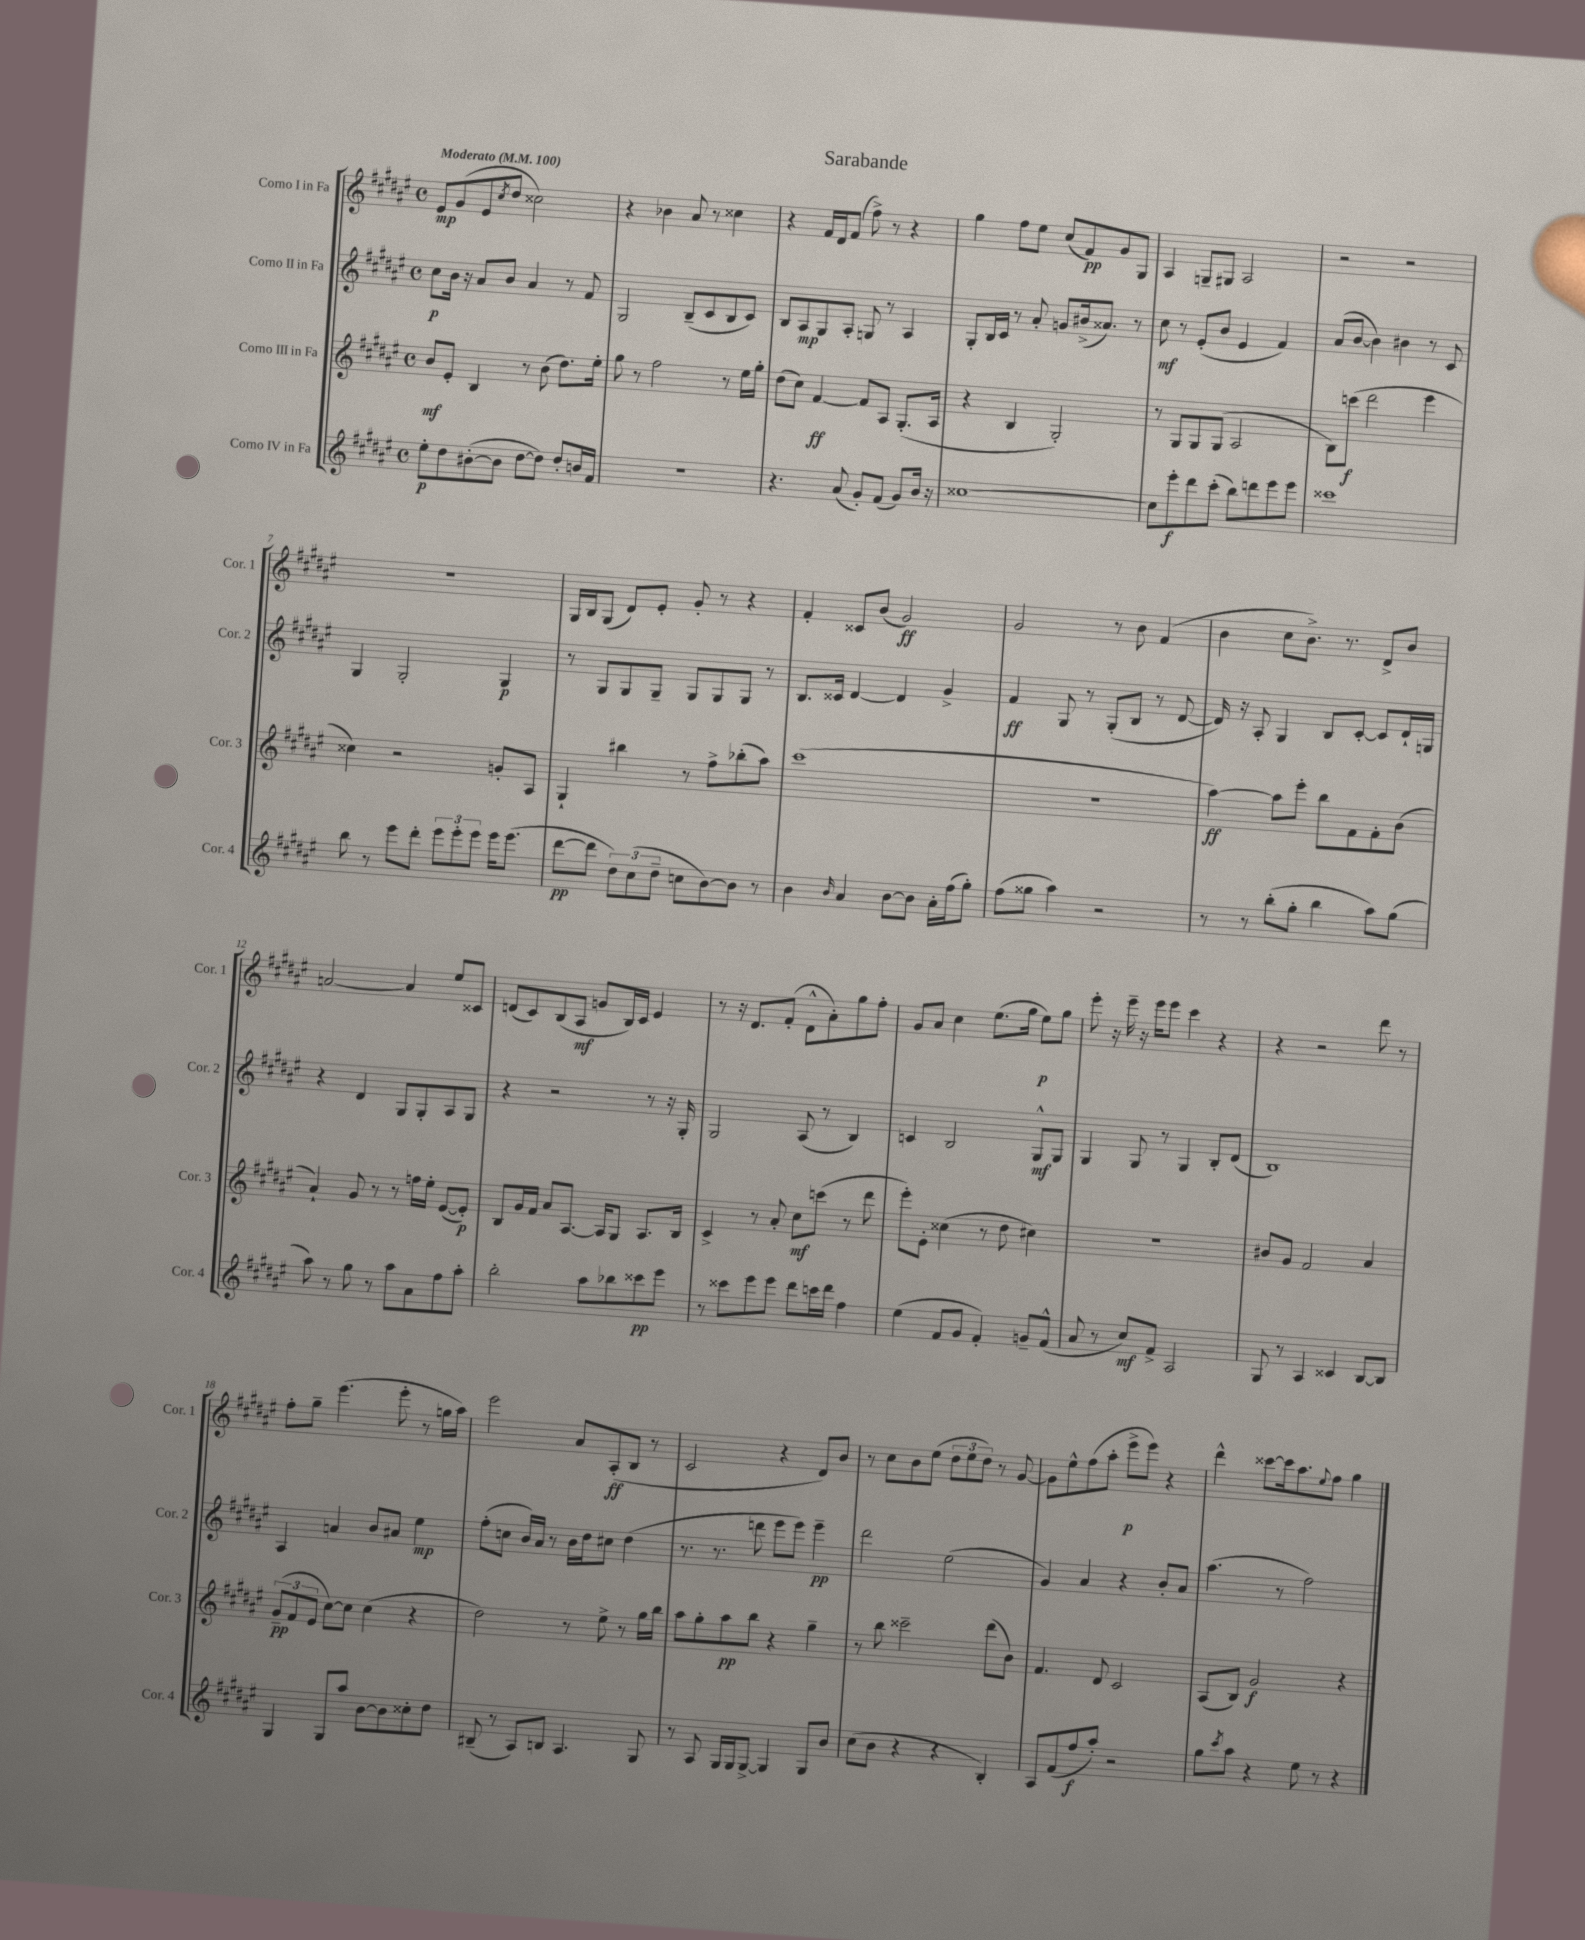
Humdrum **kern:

**kern	**kern	**kern	**kern
*staff4	*staff3	*staff2	*staff1
*clefG2	*clefG2	*clefG2	*clefG2
*k[f#c#g#d#a#e#]	*k[f#c#g#d#a#e#]	*k[f#c#g#d#a#e#]	*k[f#c#g#d#a#e#]
*M4/4	*M4/4	*M4/4	*M4/4
*met(c)	*met(c)	*met(c)	*met(c)
*MM100	*MM100	*MM100	*MM100
8ee#'\L	8b/L	8cc#\L	8e#/L
8dd#\	8e#'/J	16b\Jk	(8g#/
.	.	16r	.
([8b#'\	4B/	8a#/L	8e#/
.	.	.	8qcc#/
8b#\]J	.	8b/J	8dd#/J
[8dd#\L	8r	4a#/	2cc##\)
8dd#\]J)	(8b\	.	.
8dd#'/L	8.dd#\L)	8r	.
16b/L	.	8f#/	.
16f#/JJ	16ee#'\Jk	.	.
=	=	=	=
1r	8gg#\	2G#/	4r
.	8r	.	.
.	2ff#\	.	4b-\
.	.	(8B~/L	8a#/
.	.	8c#/	8r
.	8r	8B/	4cc##\
.	16ee#\LL	8c#/J)	.
.	16gg#'\JJ	.	.
=	=	=	=
4.r	(8dd#\L	8B/L	4r
.	8cc#\J)	8A#/	.
.	[4f#/	8G#/	16f#/LL
.	.	.	16d#/J
(8a#/	.	8A#'/J	(8f#/J
8g#'/L)	8f#/]L	8G/	8ff#^\)
(8f#/J	8A#/J	8r	8r
8g#/L)	(8.G#'/L	4A#/	4r
16b/Jk	.	.	.
16r	16A#/Jk	.	.
=	=	=	=
[1cc##	4r	8G#'/L	4gg#\
.	.	16B/L	.
.	.	16c#/JJ	.
.	4B/	8r	8ff#\L
.	.	8a#'/	8ee#\J
.	2G#'/)	8g/L	(8cc#/L
.	.	(16b#^/k	8f#/)
.	.	8.a##/J)	.
.	.	.	8g#/
.	.	8r	8G#/J
=	=	=	=
8cc##\]L	8r	8cc#\	4A#/
8eee#'\	8G#/L	8r	.
8ddd#\	8G#/	(8e#'/L	8G~/L
(8ccc#'\J	(8G#/J	8b/J	8G#/J
8bb\L)	2A#/	4e#/	2A#/
8ddd\	.	.	.
8eee#\	.	4f#/)	.
8eee#\J	.	.	.
=	=	=	=
1ccc##	8B\L)	(8a#/L	2r
.	(8ccc\J	[8b/J	.
.	2ddd#\	4b\])	.
.	.	4b#\	2r
.	4eee#\	8r	.
.	.	8c#/	.
=	=	=	=
8bb\	4cc##\)	4G#/	1r
8r	.	.	.
8eee#\L	2r	2G#'/	.
8ddd#'\J	.	.	.
12eee#\L	.	.	.
12eee#'\	.	.	.
12eee#\J	.	.	.
16eee#\LK	8g'/L	4G#/	.
(8.eee#\J	.	.	.
.	8A#/J	.	.
=	=	=	=
[8ddd#\L	4G#`/	8r	16G#/LL
.	.	.	16B/J
8ddd#\]J	.	8G#/L	(8G#/J
12dd#\L)	4bb#\	8G#/	8d#/L)
(12cc#\	.	.	.
.	.	8G#~/J	8e#'/J
12dd#~\J	.	.	.
8cc\L	8r	8G#/L	8g#'/
[8b\)	8ff#^\L	8G#/	8r
8b\]J	(8bb-'\	8G#/J	4r
8r	8aa#\J)	8r	.
=	=	=	=
4b\	(1ccc#	8.B/L	4f#'/
.	.	16c##/Jk	.
16qqb/	.	.	.
4a#/	.	[4d#/	8c##/L
.	.	.	(8b/J
[8b\L	.	4d#/]	2g#/)
8b\]J	.	.	.
16a#'\LL	.	4g#^/	.
(16ff#\J	.	.	.
8gg#'\J)	.	.	.
=	=	=	=
(8ff#\L	1r	4f#/	2g#/
8gg##\J	.	.	.
4aa#\)	.	8G#/	.
.	.	8r	.
2r	.	(8G#'/L	8r
.	.	8B/J	8b\
.	.	8r	(4f#/
.	.	[8d#/	.
=	=	=	=
8r	[4aa#\)	16d#/])	4b\
.	.	16r	.
8r	.	8A#'/	.
(8bb'\L	8aa#\]L	4G#/	8cc#\L
8gg#'\J	8eee#'\J	.	8.b^\J)
4bb\	8bb\L	8B/L	.
.	.	.	8.r
.	8f#\	[8c#'/J	.
8aa#\L)	8f#'\	8c#/]L	8d#^/L
(8gg#\J	(8b\J	16d#`/L	8b/J
.	.	16G/JJ	.
=	=	=	=
8aa#\)	4a#`/)	4r	[2a/
8r	.	.	.
8gg#\	8g#/	4d#/	.
8r	8r	.	.
8aa#\L	8r	8G#/L	4a/]
8a#\	16ff\LL	8G#'/	.
.	16ee#'\JJ	.	.
8ff#\	([8e#/L	8A#/	8ee#/L
8aa#'\J	8e#'/]J)	8G#/J	8c##/J
=	=	=	=
2bb'\	8B/L	4r	(8d/L
.	16g#/L	.	8c#/)
.	16f#/JJ	.	.
.	8a#/L	2r	(8B/
.	[8.A#/J	.	8A#/J
8aa#\L	.	.	8g/L
.	16A#/]LK	.	.
8bb-\	8G#/J	.	16B/L)
.	.	.	16c#/JJ
8ccc##\	8.A#/L	8r	4e#/
8eee#\J	.	16r	.
.	16B/Jk	16G#'/	.
=	=	=	=
8r	4c#^/	2G#/	8r
8ccc##\L	.	.	16r
.	.	.	8.d#/L
8eee#\	8r	.	.
8eee#\J	8a#'/	.	(8f#'/J
8ddd#\L	8cc#\L	(8A#/	8d#^^\L
16ccc\L	(8ccc\J	8r	8a#'\)
16ddd#\JJ	.	.	.
4ff#\	8r	4B/)	8gg#\
.	8ddd#\	.	8ff#'\J
=	=	=	=
(4ee#\	8eee#'\L)	4c/	8g#/L
.	8e#'\J	.	8a#/J
8f#/L	(4cc##\	2B/	4cc#\
8g#/J	.	.	.
4f#'/)	8r	.	(8.ee#\L
.	8dd#\	.	.
.	.	.	16gg#\Jk
8g~/L	4cc#\)	8G#^^/L	8ee#\L)
(8f#^^/J	.	8G#/J	8gg#\J
=	=	=	=
8a#/	1r	4G#/	8eee#'\
8r	.	.	16r
.	.	.	16eee#~\
8cc#/L)	.	8G#/	16r
.	.	.	16eee#\LK
8f#^/J	.	8r	8eee#\J
2A#/	.	4G#/	4ccc#\
.	.	8B'/L	4r
.	.	(8d#/J	.
=	=	=	=
8G#/	8b#/L	1B)	4r
8r	8g#/J	.	.
4A#/	2f#/	.	2r
4c##/	.	.	.
[8B/L	4a#/	.	8ddd#\
8B/]J	.	.	8r
=	=	=	=
4G#/	(12g#~/L	4A#/	8ff#'\L
.	12f#/	.	.
.	.	.	8gg#~\J
.	12e#/J	.	.
8G#/L	[8cc#\L)	4a/	(4.eee#\
8aa#/J	8cc#\]J	.	.
[8b\L	(4cc#\	8b/L	.
8b\]	.	8a#/J	8eee#'\
8cc##'\	4r	4ee#\	8r
8dd#\J	.	.	16gg\LL
.	.	.	16aa#\JJ)
=	=	=	=
(8B#~/	2dd#\)	(8ff#'\L	2eee#\
8r	.	8cc\J	.
8A#/L)	.	16b/LL)	.
.	.	16a#/JJ	.
8B/J	.	8r	.
4.A#/	8r	16b\LL	8a#/L
.	.	16dd#\J	.
.	8ee#^\	8cc#\J	(8A#'/
.	8r	(4dd#\	8B/J
8G#/	16gg#\LL	.	8r
.	16bb\JJ	.	.
=	=	=	=
8r	8aa#\L	8.r	2c#/
8A#/	8gg#'\	.	.
.	.	8.r	.
16G#/LL	8aa#\	.	.
16G#/J	.	.	.
[8G#^/J	8bb\J	8ddd\	.
4G#/]	4r	8eee#\L	4r
.	.	8eee#\J)	.
8G#/L	4gg#~\	4eee#~\	8d#/L)
8b/J	.	.	8b/J
=	=	=	=
(8cc#\L	8r	2ddd#\	8r
8b\J	8bb\	.	8cc#\L
4r	2ccc##~\	.	8b\
.	.	.	(8ee#\J
4r	.	(2ee#\	12dd#\L
.	.	.	12ee#\
.	.	.	12dd#\J)
4B'/)	(8ddd#\L	.	8r
.	8b\J)	.	[8g#/
=	=	=	=
8A#/L	4.f#/	4g#/)	8g#\]L
(8f#/	.	.	8ee#^^\
8ff#/	.	4a#/	(8ff#\
8aa#'/J)	8d#/	.	8aa#'\J
2r	2c#/	4r	8eee#^\L
.	.	.	8eee#\J)
.	.	8b'/L	4r
.	.	8a#/J	.
=	=	=	=
8gg#\L	(8A#/L	(4.aa#\	4ddd#^^\
8qccc#/	.	.	.
8aa#\J	8B/J)	.	.
4r	2g#/	.	[8ccc##\L
.	.	8r	16ccc##\]k
.	.	.	8.aa#\
8ee#\	.	2ff#\)	.
.	.	.	8qqee#/
8r	.	.	8ff#\J
4r	4r	.	4gg#\
==	==	==	==
*-	*-	*-	*-
